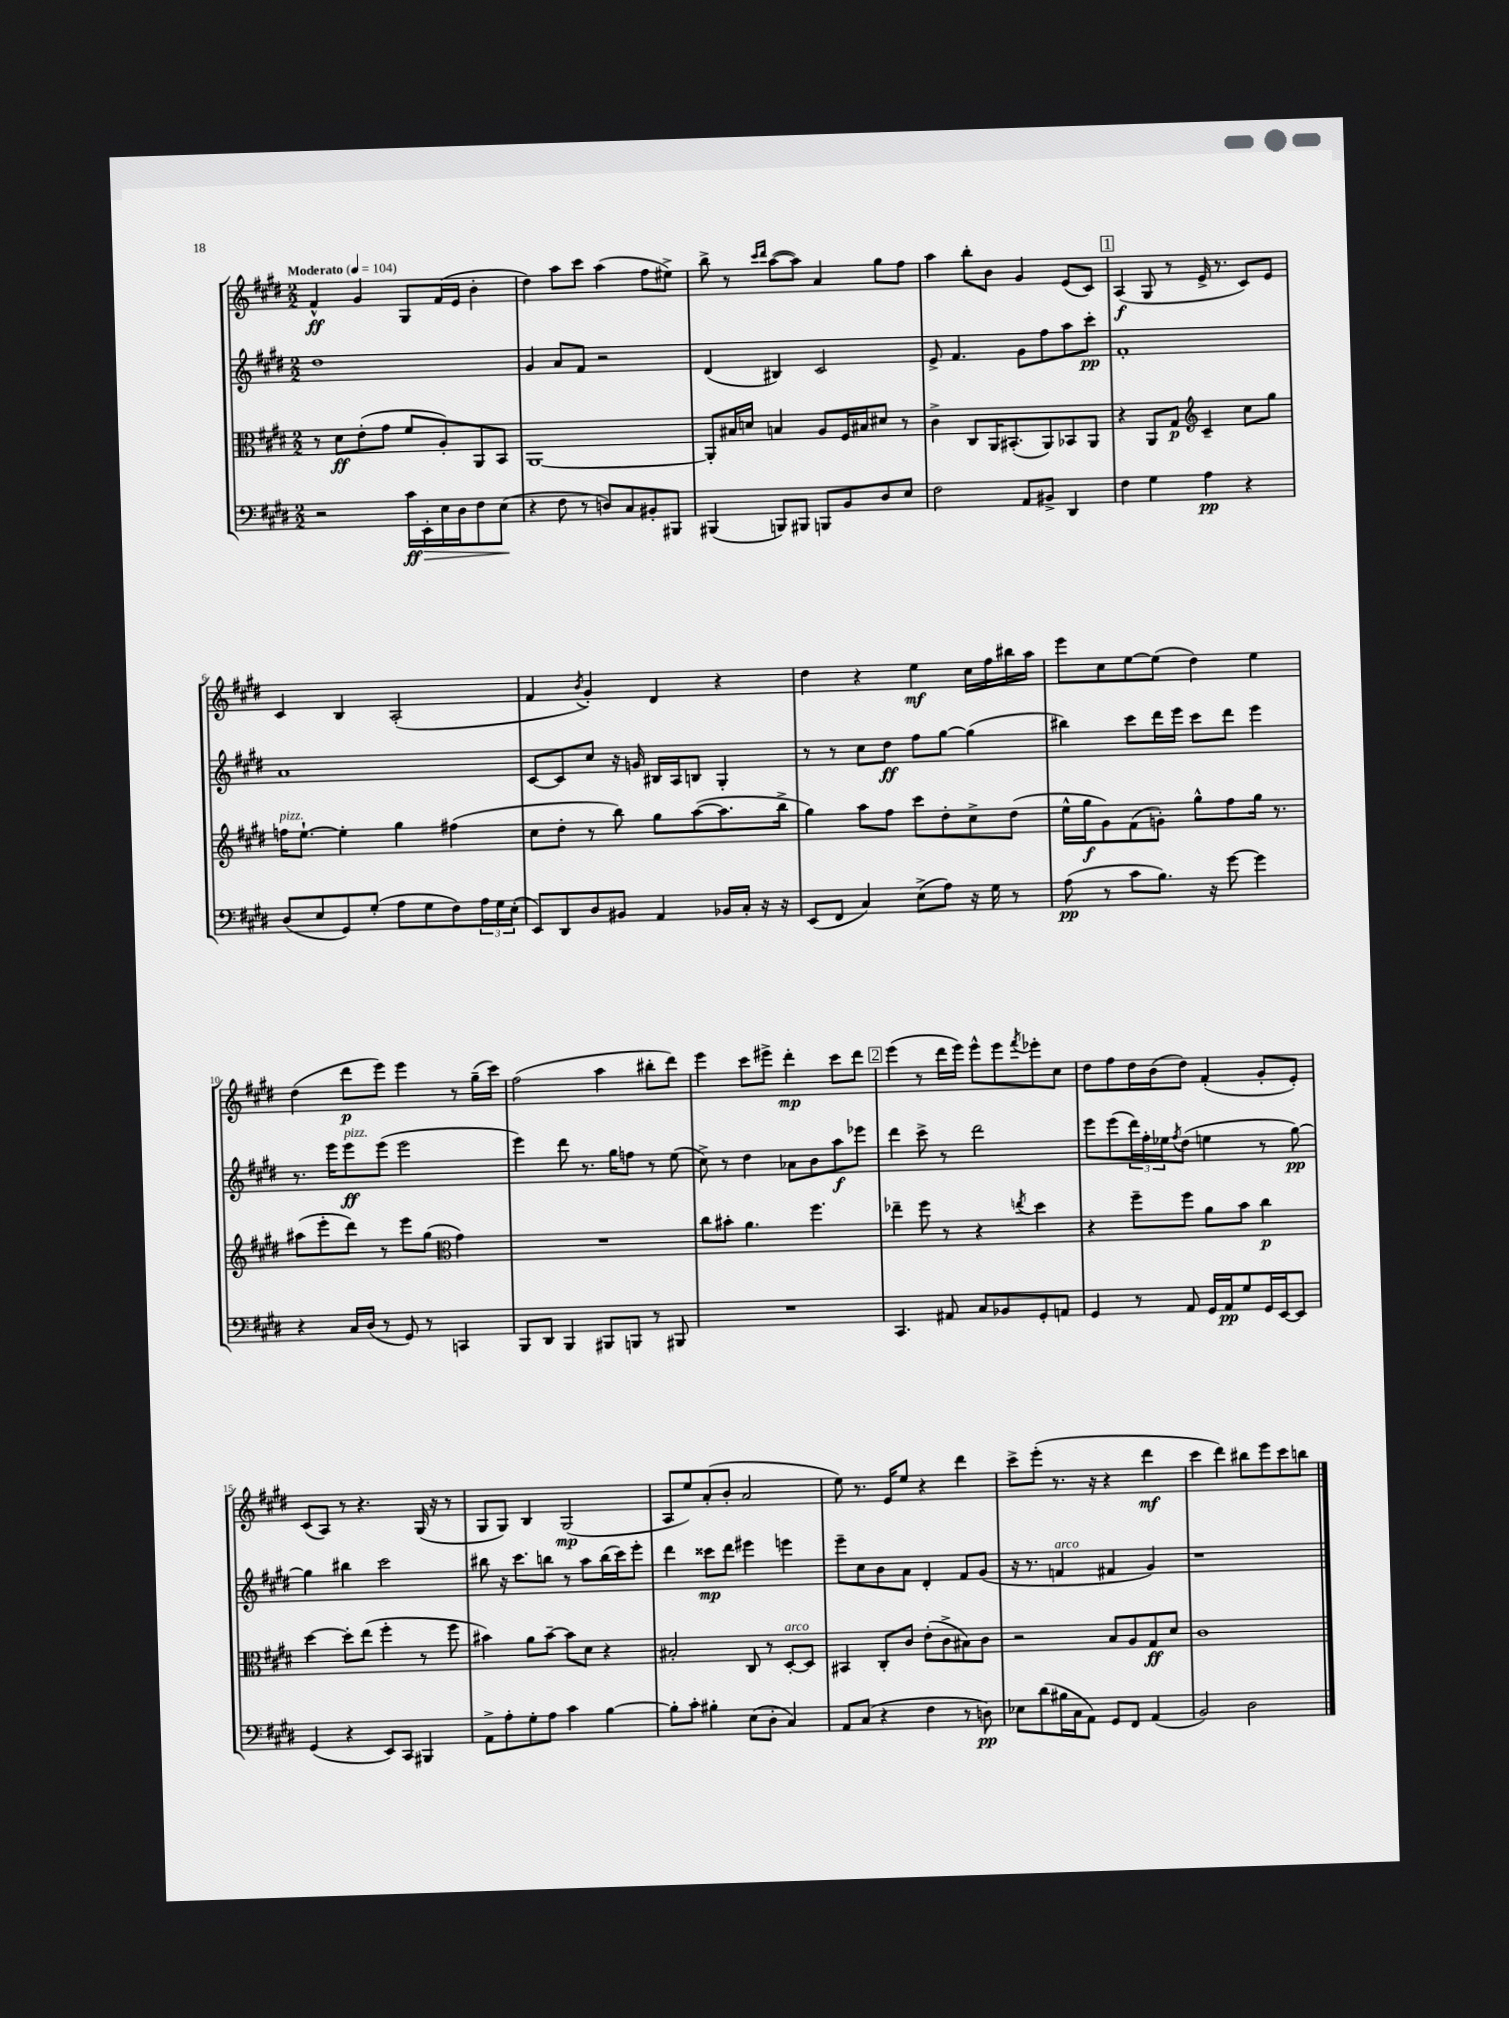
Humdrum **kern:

**kern	**dynam	**kern	**dynam	**kern	**dynam	**kern	**dynam
*part4	*part4	*part3	*part3	*part2	*part2	*part1	*part1
*staff4	*staff4	*staff3	*staff3	*staff2	*staff2	*staff1	*staff1
*clefF4	*	*clefC3	*	*clefG2	*	*clefG2	*
*k[f#c#g#d#]	*	*k[f#c#g#d#]	*	*k[f#c#g#d#]	*	*k[f#c#g#d#]	*
*M2/2	*	*M2/2	*	*M2/2	*	*M2/2	*
*MM104	*	*MM104	*	*MM104	*	*MM104	*
=1	=1	=1	=1	=1	=1	=1	=1
!	!	!	!	!	!	!LO:TX:a:B:t=Moderato	!
2r	.	8r	.	1dd#	.	4f#^^/	ff
.	.	8d#\L	ff	.	.	.	.
.	.	(8e'\	.	.	.	4g#/	.
.	.	8g#\J	.	.	.	.	.
16c#\LL	ff	8f#/L	.	.	.	8G#/L	.
!	!LO:HP:b	!	!	!	!	!	!
16EE'\	>	.	.	.	.	.	.
16E\	.	8A'/)	.	.	.	(16f#/L	.
16D#\J	.	.	.	.	.	16e/JJ	.
8F#\	.	8AA/	.	.	.	4b'\	.
(8E\J	.	8BB/J	.	.	.	.	.
.	]	.	.	.	.	.	.
=2	=2	=2	=2	=2	=2	=2	=2
4r	.	[1AA	.	4g#/	.	4dd#\)	.
8F#\	.	.	.	8a/L	.	8aa\L	.
8r	.	.	.	8f#/J	.	8ccc#\J	.
8Dn/L)	.	.	.	2r	.	(4aa\	.
8C#/	.	.	.	.	.	.	.
8BB#X'/	.	.	.	.	.	8ff#\L	.
8BBB#X/J	.	.	.	.	.	8ee#X^\J)	.
=3	=3	=3	=3	=3	=3	=3	=3
(4BBB#X/	.	8AA'/L]	.	(4d#/	.	8bb^\	.
.	.	16B#X/L	.	.	.	8r	.
.	.	16dn/JJ	.	.	.	.	.
.	.	.	.	.	.	16qqccc#/LL	.
.	.	.	.	.	.	16qqddd#/JJ	.
8BBBn/L)	.	4Bn/	.	4B#X/)	.	([8aa\L	.
8BBB#X/J	.	.	.	.	.	8aa\J])	.
8BBBn/L	.	8A/L	.	2c#/	.	4a/	.
8BB/	.	16F#/L	.	.	.	.	.
.	.	16B#X/J	.	.	.	.	.
8D#/	.	8d#X/J	.	.	.	8gg#\L	.
8E/J	.	8r	.	.	.	8ff#\J	.
=4	=4	=4	=4	=4	=4	=4	=4
2F#\	.	4c#^\	.	8e^/	.	4aa\	.
.	.	.	.	4.f#/	.	.	.
.	.	8C#/L	.	.	.	8bb'\L	.
.	.	16AA/K	.	.	.	8b\J	.
.	.	(8.BB#X'/	.	.	.	.	.
8AA/L	.	.	.	8g#\L	.	4g#/	.
8BB#X^/J	.	8AA/)	.	8ff#\	.	.	.
4DD#/	.	8BB-X/	.	8aa\	.	(8e/L	.
.	.	8AA/J	.	8ccc#'\J	pp	8c#/J)	.
!!LO:REH:place=s1:t=1
=5	=5	=5	=5	=5	=5	=5	=5
4F#\	.	4r	.	1f#'	.	(4A/	f
4G#\	.	8AA/L	.	.	.	8G#/	.
.	.	8G#/J	p	.	.	8r	.
*	*	*clefG2	*	*	*	*	*
4A\	pp	4c#~/	.	.	.	16e^/	.
.	.	.	.	.	.	8.r	.
4r	.	8cc#\L	.	.	.	8c#/L)	.
.	.	8gg#\J	.	.	.	8e/J	.
!!LO:LB:g=z
=6	=6	=6	=6	=6	=6	=6	=6
!	!	!LO:TX:a:i:t=pizz.	!	!	!	!	!
(8D#/L	.	16ffn\KL	.	1a	.	4c#/	.
.	.	[8.ee`\J	.	.	.	.	.
8E/	.	.	.	.	.	.	.
8GG#/)	.	4ee'\]	.	.	.	4B/	.
(8G#'/J	.	.	.	.	.	.	.
8A\L	.	4gg#\	.	.	.	(2A'/	.
8G#\	.	.	.	.	.	.	.
8F#\)	.	(4ff#X\	.	.	.	.	.
24A\L	.	.	.	.	.	.	.
24G#\	.	.	.	.	.	.	.
(24E'\JJ	.	.	.	.	.	.	.
=7	=7	=7	=7	=7	=7	=7	=7
8EE/L)	.	8cc#\L	.	[8c#/L	.	4f#/	.
8DD#/	.	8dd#'\J	.	8c#/]	.	.	.
.	.	.	.	.	.	8qb/	.
8D#/	.	8r	.	8cc#/J	.	4g#'/)	.
8BB#X/J	.	8bb\)	.	16r	.	.	.
.	.	.	.	16gn/	.	.	.
4AA/	.	8gg#\L	.	16B#X/LL	.	4d#/	.
.	.	.	.	16A/J	.	.	.
.	.	([8aa\	.	8Bn/J	.	.	.
16BB-X/LL	.	8.aa\]	.	4G#'/	.	4r	.
16C#'/JJ	.	.	.	.	.	.	.
16r	.	.	.	.	.	.	.
16r	.	16bb^\Jk	.	.	.	.	.
=8	=8	=8	=8	=8	=8	=8	=8
(8EE/L	.	4gg#\)	.	8r	.	4dd#\	.
8FF#/J	.	.	.	8r	.	.	.
4C#/)	.	8aa\L	.	8cc#\L	.	4r	.
.	.	8ff#\J	.	8dd#\J	ff	.	.
(8E^\L	.	8ccc#\L	.	8ff#\L	.	4ee\	mf
8A\J)	.	8dd#'\	.	[8gg#\J	.	.	.
16r	.	8cc#^\	.	(4gg#\]	.	16cc#\LL	.
16G#\	.	.	.	.	.	16ff#\	.
8r	.	(8dd#\J	.	.	.	16bb#X\	.
.	.	.	.	.	.	16aa\JJ	.
=9	=9	=9	=9	=9	=9	=9	=9
(8A\	pp	16ee^^\LL	.	4bb#X\)	.	8eee\L	.
.	.	16gg#\J	f	.	.	.	.
8r	.	8g#\)	.	.	.	8cc#\	.
8c#\L	.	(8f#\	.	8ccc#\L	.	[8ee\	.
8.B\J)	.	8gn'\J)	.	16ddd#\L	.	(8ee\J]	.
.	.	.	.	16eee\JJ	.	.	.
.	.	8gg#^^\L	.	8ccc#\L	.	4dd#\)	.
16r	.	.	.	.	.	.	.
[8g#\	.	8ff#\	.	8ddd#\J	.	.	.
4g#\]	.	16gg#\Jk	.	4eee\	.	4ee\	.
.	.	8.r	.	.	.	.	.
!!LO:LB:g=z
=10	=10	=10	=10	=10	=10	=10	=10
4r	.	(8aa#X\L	.	8.r	.	(4dd#\	.
.	.	8eee'\	.	.	.	.	.
.	.	.	.	16eee\KL	.	.	.
!	!	!	!	!LO:TX:a:i:t=pizz.	!	!	!
16C#/LL	.	8ddd#\J)	.	8eee\	ff	8ddd#\L	p
(16D#/JJ	.	.	.	.	.	.	.
8r	.	8r	.	(8eee\J	.	8eee\J)	.
8GG#/)	.	8eee\L	.	2eee\	.	4eee\	.
8r	.	(8gg#\J	.	.	.	.	.
*	*	*clefC3	*	*	*	*	*
4CCn/	.	4g#\)	.	.	.	8r	.
.	.	.	.	.	.	(16gg#~\LL	.
.	.	.	.	.	.	16ccc#\JJ)	.
=11	=11	=11	=11	=11	=11	=11	=11
8BBB/L	.	1r	.	4eee\)	.	(2ff#\	.
8DD#/J	.	.	.	.	.	.	.
4BBB/	.	.	.	8ddd#\	.	.	.
.	.	.	.	8.r	.	.	.
8BBB#X/L	.	.	.	.	.	4aa\	.
.	.	.	.	16gg#\KL	.	.	.
8BBBn/J	.	.	.	8ffn\J	.	.	.
8r	.	.	.	8r	.	8bb#X'\L	.
8BBB#X/	.	.	.	(8ee\	.	8ddd#\J)	.
=12	=12	=12	=12	=12	=12	=12	=12
1r	.	8cc#\L	.	8cc#^\)	.	4eee\	.
.	.	8b#X'\J	.	8r	.	.	.
.	.	4.a\	.	4dd#\	.	8ccc#\L	.
.	.	.	.	.	.	8eee#X^\J	.
.	.	.	.	8a-X\L	.	4ddd#'\	mp
.	.	4.ff#\	.	8b\	.	.	.
.	.	.	.	8aa\	f	8ccc#\L	.
.	.	.	.	8eee-X\J	.	8ddd#\J	.
!!LO:REH:place=s1:t=2
=13	=13	=13	=13	=13	=13	=13	=13
4.CC#/	.	4ee-X~\	.	4ddd#\	.	(4eee\	.
.	.	8ff#\	.	8ccc#^\	.	8r	.
8AA#X/	.	8r	.	8r	.	16ddd#\LL	.
.	.	.	.	.	.	16eee\JJ)	.
8C#/L	.	4r	.	2ddd#\	.	8eee^^\L	.
8BB-X/	.	.	.	.	.	8eee\	.
.	.	8qeen/	.	.	.	8qfff#/	.
8GG#'/	.	4dd#\	.	.	.	8eee-X'\	.
8AAn/J	.	.	.	.	.	8cc#\J	.
=14	=14	=14	=14	=14	=14	=14	=14
4GG#/	.	4r	.	8eee\L	.	8dd#\L	.
.	.	.	.	(8eee\	.	8ff#\	.
8r	.	8ff#~\L	.	24ddd#\L)	.	16dd#\L	.
.	.	.	.	24ff#'\	.	.	.
.	.	.	.	.	.	(16b\J	.
.	.	.	.	24ee-X\J	.	.	.
.	.	.	.	8qff#/	.	.	.
8AA/	.	8ff#\J	.	(8dd#\J	.	8dd#\J)	.
16GG#/LL	.	8a\L	.	4een\	.	(4f#'/	.
16AA/J	pp	.	.	.	.	.	.
8G#/	.	8b\J	.	.	.	.	.
16GG#/L	.	4cc#\	p	8r	.	8g#'/L	.
[16EE/J	.	.	.	.	.	.	.
8EE/J]	.	.	.	[8gg#\)	pp	8e'/J)	.
!!LO:LB:g=z
=15	=15	=15	=15	=15	=15	=15	=15
(4GG#/	.	[4dd#\	.	4gg#\]	.	(8c#/L	.
.	.	.	.	.	.	8A/J)	.
4r	.	8dd#'\L]	.	4bb#X\	.	8r	.
.	.	(8ee\J	.	.	.	4.r	.
8EE/L)	.	4ff#'\	.	2ccc#\	.	.	.
8CC#/J	.	.	.	.	.	.	.
4BBB#X/	.	8r	.	.	.	(16G#/	.
.	.	.	.	.	.	16r	.
.	.	8ff#\	.	.	.	8r	.
=16	=16	=16	=16	=16	=16	=16	=16
8AA^\L	.	4b#X\)	.	8bb#X\	.	8G#/L	.
8A'\	.	.	.	16r	.	8G#/J)	.
.	.	.	.	8.ccc#\L	.	.	.
8G#'\	.	8a\L	.	.	.	4B/	.
8A\J	.	[8b#~\J	.	8bbn\J	.	.	.
4c#\	.	8b#\L]	.	8r	.	(2G#/	mp
.	.	8d#\J	.	8aa\L	.	.	.
[4B\	.	4r	.	(16bb\L	.	.	.
.	.	.	.	16ccc#\J)	.	.	.
.	.	.	.	8eee'\J	.	.	.
=17	=17	=17	=17	=17	=17	=17	=17
8B'\L]	.	2B#X'/	.	4ddd#\	.	8A/L	.
8c#'\J	.	.	.	.	.	8ee/)	.
4B#X'\	.	.	.	8ccc##X\L	mp	(8a'/	.
.	.	.	.	8ddd#\J	.	8b'/J	.
(8E\L	.	8C#/	.	4eee#X\	.	2a/	.
8D#'\J	.	8r	.	.	.	.	.
!	!	!LO:TX:a:i:t=arco	!	!	!	!	!
4C#/)	.	[8D#'/L	.	4eeen\	.	.	.
.	.	8D#/J]	.	.	.	.	.
=18	=18	=18	=18	=18	=18	=18	=18
8AA/L	.	4BB#X/	.	8eee~\L	.	8ee\)	.
(8C#/J	.	.	.	8cc#\	.	8.r	.
4r	.	8C#'/L	.	8b\	.	.	.
.	.	.	.	.	.	16e/KL	.
.	.	8c#/J	.	8a\J	.	8ee/J	.
4F#\	.	(8e'\L	.	4d#'/	.	4r	.
.	.	8c#^\	.	.	.	.	.
8r	.	8B#X\)	.	8f#/L	.	4ddd#\	.
8Dn\)	pp	8c#\J	.	(8g#/J	.	.	.
=19	=19	=19	=19	=19	=19	=19	=19
8E-X\L	.	2r	.	16r	.	8ccc#^\L	.
.	.	.	.	8.r	.	.	.
(8d#\	.	.	.	.	.	(8eee'\J	.
!	!	!	!	!LO:TX:a:i:t=arco	!	!	!
16B#X\L	.	.	.	4fn/	.	8.r	.
16C#\J	.	.	.	.	.	.	.
8AA\J)	.	.	.	.	.	.	.
.	.	.	.	.	.	16r	.
8GG#/L	.	8B/L	.	4f#X/	.	4r	.
8FF#/J	.	8A/	.	.	.	.	.
(4AA/	.	8G#/	ff	4g#/)	.	4ddd#\	mf
.	.	8d#/J	.	.	.	.	.
=20	=20	=20	=20	=20	=20	=20	=20
2BB/)	.	1c#	.	1r	.	4ccc#\	.
.	.	.	.	.	.	4ddd#\)	.
2D#\	.	.	.	.	.	8bb#X\L	.
.	.	.	.	.	.	8eee\	.
.	.	.	.	.	.	8ccc#\	.
.	.	.	.	.	.	8bbn\J	.
==	==	==	==	==	==	==	==
*-	*-	*-	*-	*-	*-	*-	*-
